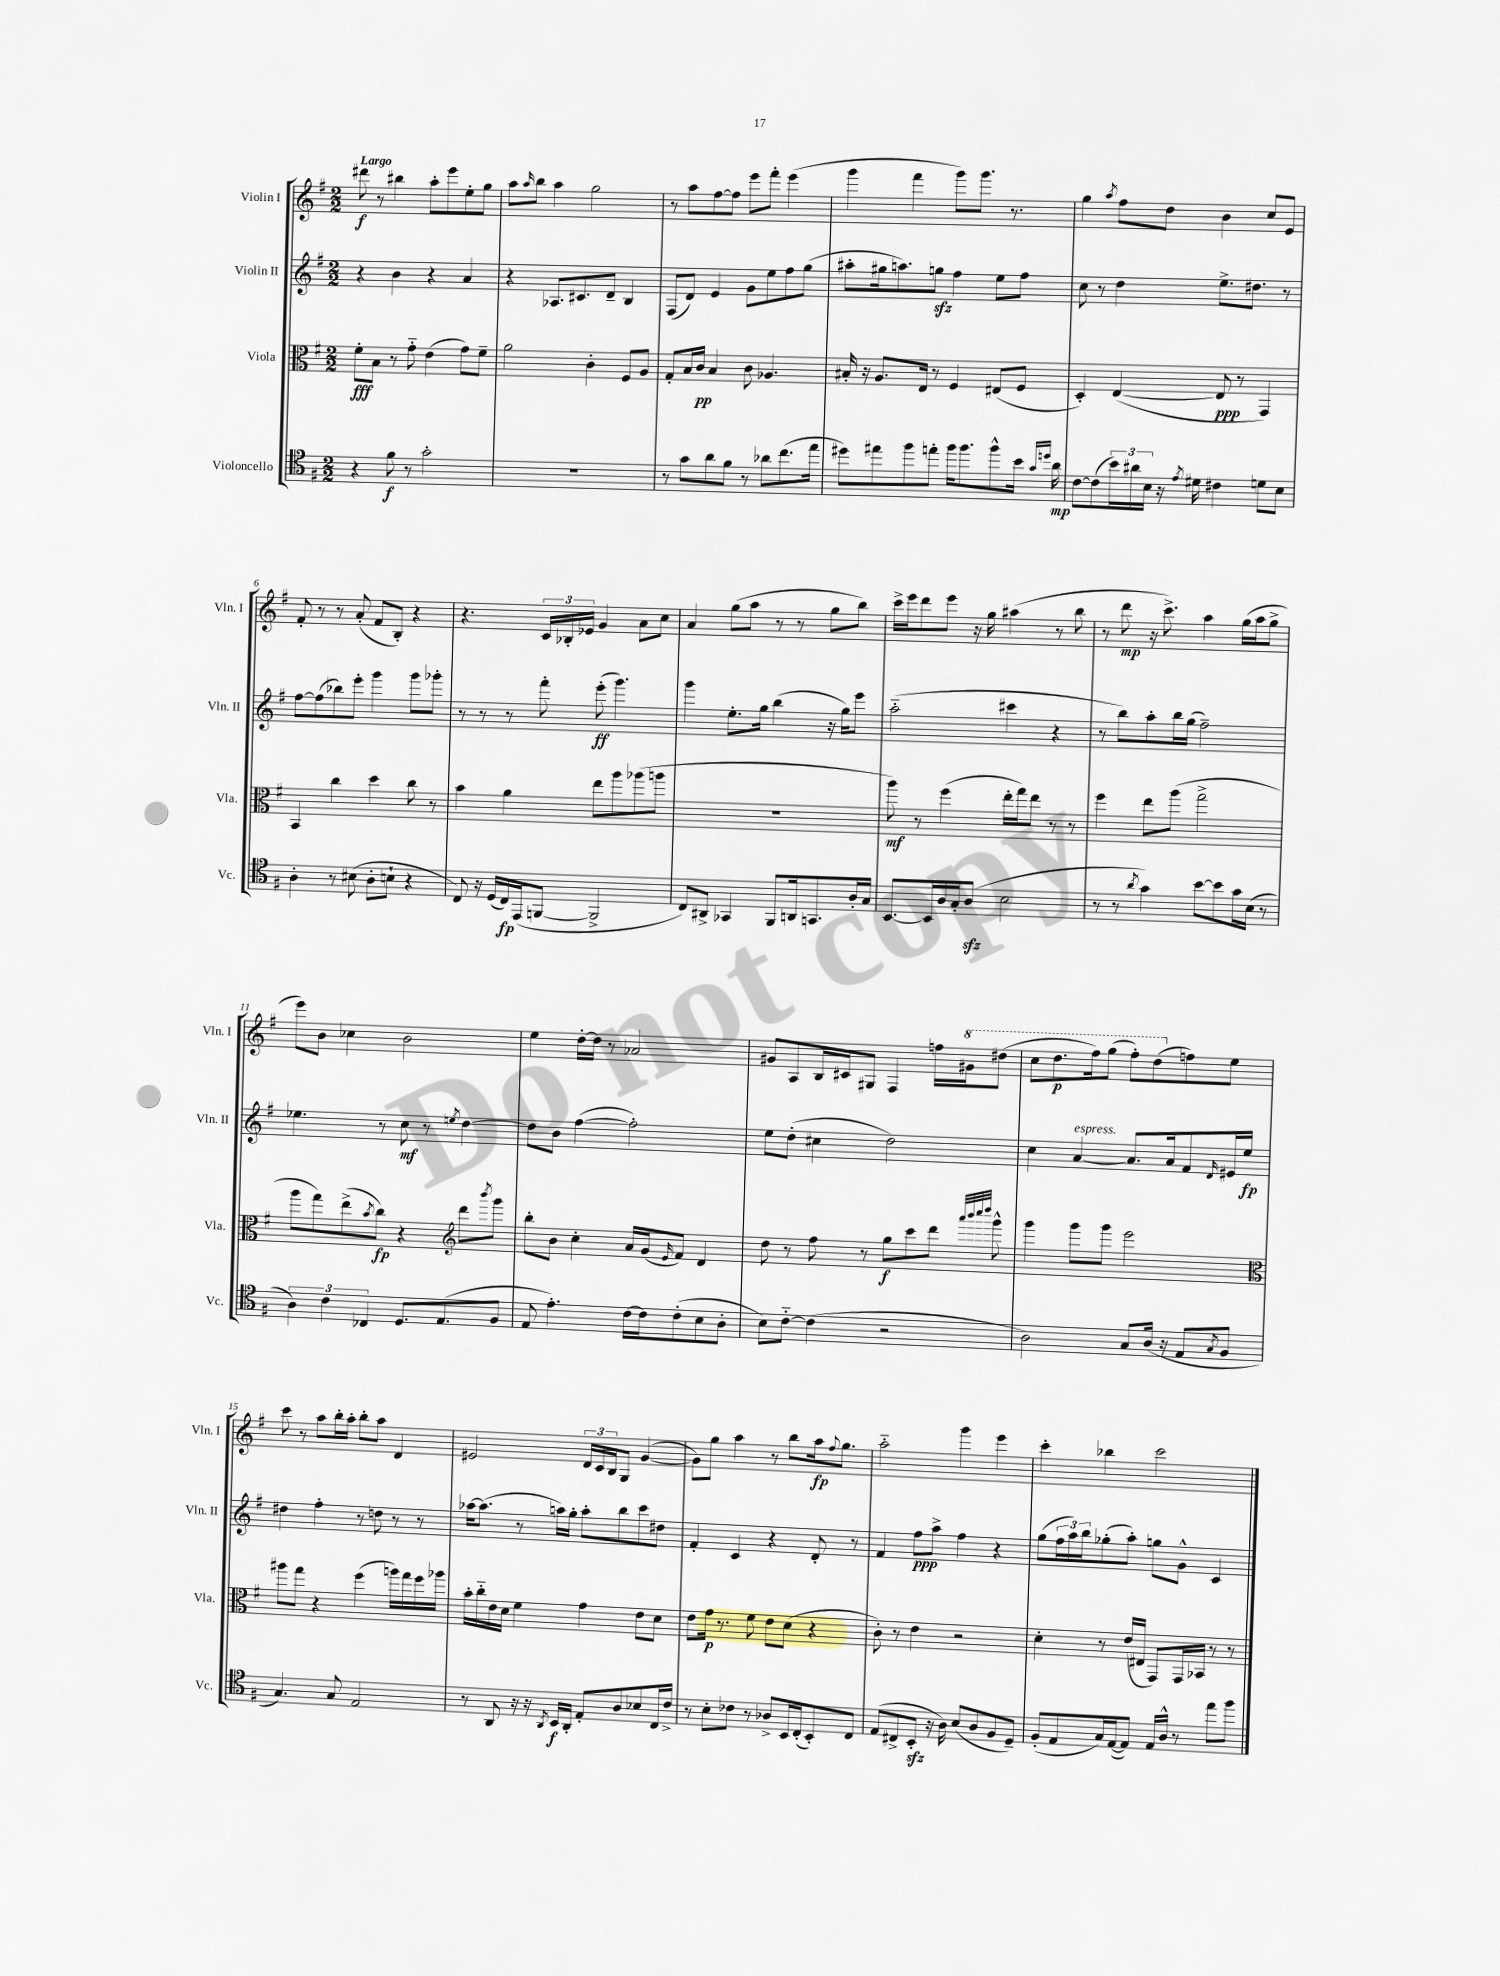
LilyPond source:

<<
\new StaffGroup <<
\new Staff = "s0" \with { instrumentName = "Violin I" shortInstrumentName = "Vln. I" } {
    \clef treble \key g \major \numericTimeSignature \time 2/2 \tempo "Largo"
    dis'''8\f r8 bis''4 a''8-. e'''8 e''8-. g''8 |
    a''8 \grace { a''16 } b''8 a''4 g''2 |
    r8 a''8 fis''8~ fis''8 e'''8 fis'''8-. e'''4( |
    g'''4 fis'''4 g'''8) g'''8. r8. |
    g''4 \acciaccatura { a''8 } fis''8 d''8 b'4 c''8 e'8 |
    fis'8-. r8 r8 a'8-.( fis'8 b8-.) r4 |
    r4. \tuplet 3/2 { c'16 bes16-. ees'16 } g'4 a'8 c''8 |
    a'4 g''8( a''8 r8 r8 g''8 b''8) |
    c'''16-> e'''16 d'''8 e'''8 r16 g''16 ais''4( r8 b''8 |
    r8 d'''8\mp r16 c'''8.->) a''4 g''16( a''16 g''8-> |
    e'''8) b'8 ces''4 b'2 |
    e''4 d''16~-. d''16 r8 aes'2 |
    gis'8 a8 b16 cis'16 gis8 fis4 f''16 \ottava #1 gis''16 dis'''8( |
    c'''8 d'''8.\p fis'''16) g'''8( fis'''8-.) d'''8( \ottava #0 f''8) e''8 |
    c'''8 r8 a''8 b''16-. a''16-. b''8-. a''8 d'4 |
    eis'2 \tuplet 3/2 { d'16 c'16 b16 } g8 g'4~( |
    g'8) g''8 a''4 r8 b''8 a''16\fp \appoggiatura { fis''8 } g''8. |
    a''2-_ g'''4 e'''4 |
    c'''4-. bes''4 c'''2 \bar "|." |
}
\new Staff = "s1" \with { instrumentName = "Violin II" shortInstrumentName = "Vln. II" } {
    \clef treble \key g \major \numericTimeSignature \time 2/2
    r4 b'4 r4 a'4 |
    r4 aes8. cis'8. d'8-- b4 |
    fis8( d'8) e'4 g'8 e''8 fis''8 g''8( |
    ais''8-. gis''16 a''8.) g''8\sfz fis''4 e''8 fis''8 |
    c''8 r8 d''4 e''8.-> dis''8. r8 |
    fis''8~ fis''8( bes''8) e'''8-. g'''4 g'''8 ges'''8-. |
    r8 r8 r8 fis'''8-. e'''8-.\ff( g'''4.) |
    g'''4 e''8.-. g''16 b''4( r16 g''16) e'''8 |
    a''2-_( cis'''4 r4 |
    r8 b''8) a''8-. b''16 g''16( fis''2--) |
    ees''4. r8 c''8\mf r8 \acciaccatura { e''8 } d''4~ |
    d''8 b'8 fis''4~( fis''2-.) |
    e''8 d''8-.( cis''4 d''2) |
    c''4 a'4~^\markup { \italic "espress." } a'8. a'16 fis'8 \grace { d'16 } eis'16 e''16\fp |
    dis''4 fis''4-. r8 d''8 r8 r8 |
    aes''16~ aes''8.( r8 a''16) g''16-. a''8-. b''8 c'''8 dis''8 |
    fis'4-. c'4 r4 d'8-. r8 |
    fis'4 fis''8\ppp a''8-> fis''4 r4 |
    g''8( \tuplet 3/2 { fis''16 a''16) b''16 } ges''8-.( a''8-.) g''8 g'8-^ c'4 \bar "|." |
}
\new Staff = "s2" \with { instrumentName = "Viola" shortInstrumentName = "Vla." } {
    \clef alto \key g \major \numericTimeSignature \time 2/2
    fis'8-.\fff b8 r8 g'8-_ e'4( g'8) fis'8-- |
    a'2 c'4-. fis8 a8 |
    g8-. b16 c'16\pp b4 c'8 aes4. |
    bis16-. r16 a8. e16 r8 fis4 eis8( fis8 |
    d4-.) e4~( e8\ppp r8 g,4) |
    b,4 c''4 d''4 c''8 r8 |
    b'4 a'4 e''8 a''8 aes''8( a''8 |
    R1 |
    a''8\mf) r8 fis''4( e''16-. g''16) e''8 r8 r8 |
    fis''4 e''8 a''8( g''2-> |
    a''8 g''8) e''8->( \acciaccatura { b'8 } c''8\fp) r4 \clef treble d'''8 \acciaccatura { b'''8 } g'''8 |
    b''8-. b'8 c''4-. a'16 g'16( \grace { e'16 } fis'8) d'4 |
    d''8 r8 fis''8 r8 g''8\f c'''8 d'''8 \grace { a'''32 b'''32 c''''32 d''''32 } g'''8-^ |
    g'''4 g'''8 g'''8 e'''2 |
    \clef alto ais''8 g''8 r4 fis''4( a''16) g''16 fis''16 aes''16 |
    b'16-. c''16-_ e'16 d'16 fis'4 g'4 e'8 d'8 |
    e'8 g'16\p r8. fis'8 e'8 d'8( r4 |
    c'8-.) r8 e'4 r2 |
    d'4-. r8 e'16( eis16 g,8) g,16 bes,16 r8 r8 \bar "|." |
}
\new Staff = "s3" \with { instrumentName = "Violoncello" shortInstrumentName = "Vc." } {
    \clef tenor \key g \major \numericTimeSignature \time 2/2
    r4 fis'8\f r8 g'2-. |
    R1 |
    r8 g'8 a'8 fis'8 r8 aes'8 c''8.( e''16 |
    dis''8) eis''8 fis''8 e''8-. fis''16 fis''8. fis''8-^ b'16 \grace { g'16 d''16 } a'16\mp |
    c'8~ c'8( \tuplet 3/2 { b'16) ais'16 b16 } r16 \acciaccatura { e'8 } dis'16 cis'4 d'8 b8 |
    a4-. r8 bis8( a8-. b8-! r4 |
    c8) r16 d16( c16\fp) e,16( f,8~ f,2-> |
    c8) ais,8-> ges,4 fis,8 a,16 g,8. a16-. g16 |
    b,8.~ b,16 a16 g16-. a8\sfz( b2 |
    r8 r8 \acciaccatura { a'8 } g'4) b'8~ b'8 g'16 b16( r8 |
    \tuplet 3/2 { a4) c'4 ces4 } d8. e8.( fis8 |
    e8 e'4.-.) c'16~ c'16 c'8-.( b8 a8-. |
    b8) c'8~-_ c'4( r2 |
    a2) g8 a16( r16 e8 \acciaccatura { g8 } fis8 |
    g4.) g8 e2 |
    r8 a,8 r16 r16 \acciaccatura { a,8 } b,16\f a,16-. e8-. a8 bes8 c16 c'16-> |
    r8 b8-. ces'8 r8 aes8-> b,16 c16-.( b,8-.) c8 |
    e8( cis8-> b,8-.\sfz r16 a16) b8( a8 fis8 d8--) |
    fis8-.( e8 g16) e16~( e8) e16 a16-^ r8 e''8 fis''8 \bar "|." |
}
>>
>>
